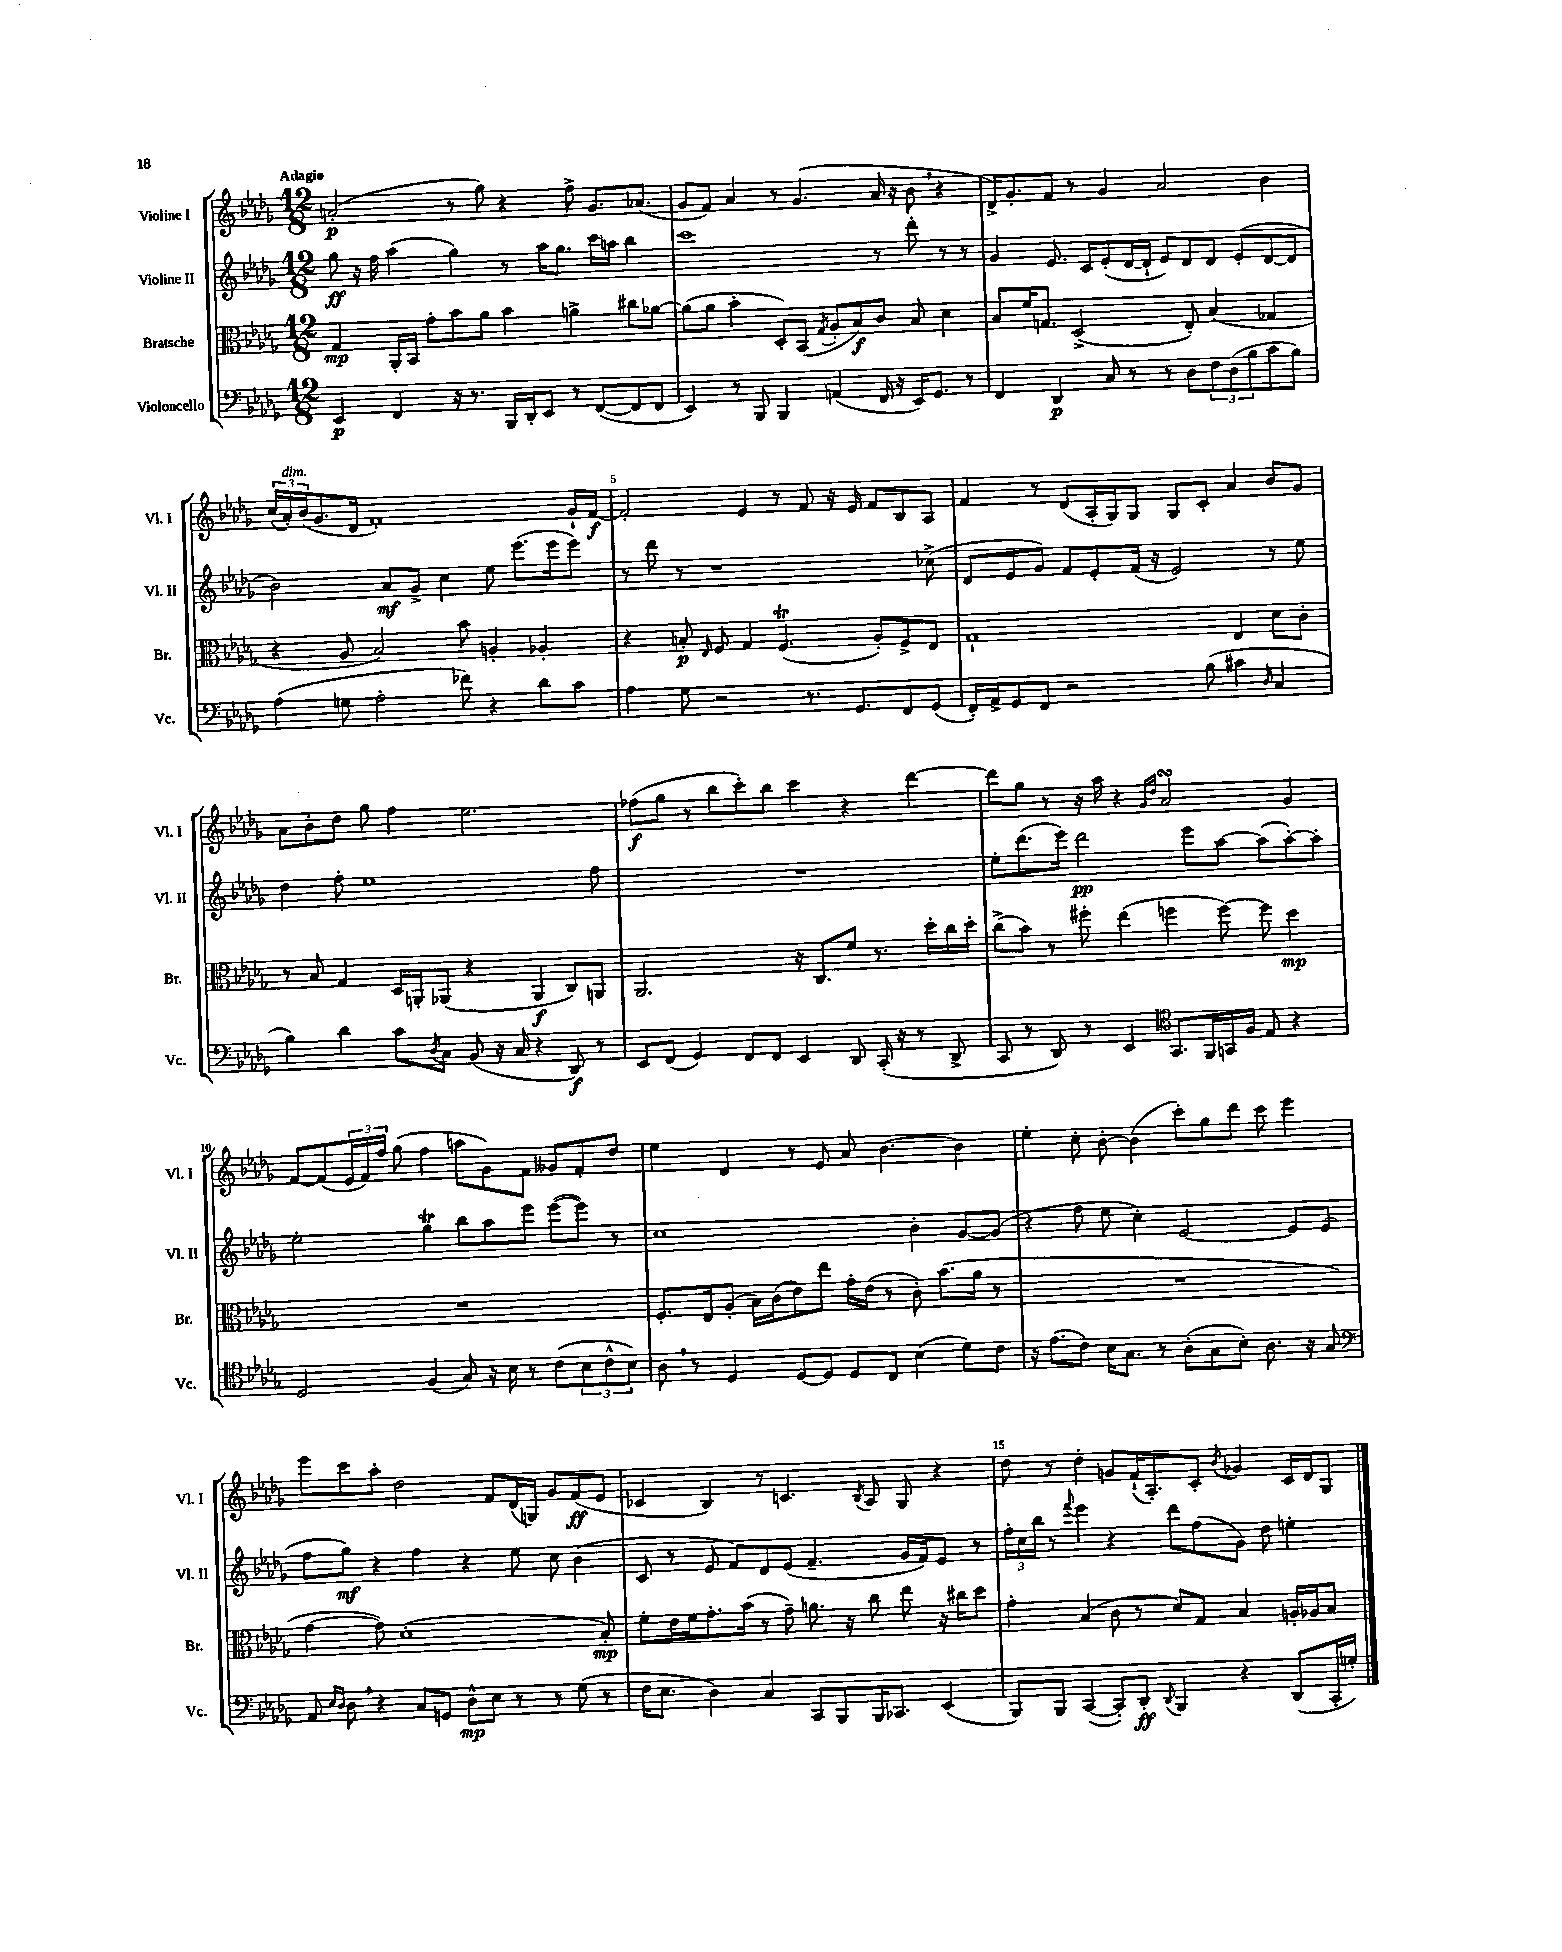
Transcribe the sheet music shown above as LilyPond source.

<<
\new StaffGroup <<
\new Staff = "s0" \with { instrumentName = "Violine I" shortInstrumentName = "Vl. I" } {
    \clef treble \key des \major \numericTimeSignature \time 12/8 \tempo "Adagio"
    a'2-.\p( r8 ges''8) r4 f''8-> ges'8. aes'8.( |
    ges'8 f'8) aes'4 r8 ges'4.( aes'16 r16 bes'8 \breathe r4 |
    des'16->) ges'8.-. f'8 r8 ges'4 aes'2 bes'4 |
    \tuplet 3/2 { c''16( aes'16-.^\markup { \italic "dim." }) bes'16( } ges'8. des'16 f'1-.) ges'16-! f'16~\f |
    f'2-. ees'4 r8 f'8 r16 ees'16 f'8 bes8 aes8 |
    f'4 r8 des'8( aes16-. ges16) ges8 ges8 c'8-. aes'4 bes'8 ges'8 |
    aes'8 bes'8-. des''8 ges''8 f''4 ees''2. |
    fes''8\f( ges''8 r8 bes''8 c'''8-.) bes''8 c'''4 r4 des'''4~ |
    des'''8 ges''8 r8 r16 aes''16 r4 \grace { ges'16 des''16 } aes'2\turn ges'4 |
    f'8~ f'8( \tuplet 3/2 { ees'16 f'16) f''16 } ges''8( f''4 a''8 ges'8) f'8 geses'8 f'8-. des''8 |
    ees''4 des'4 r8 ees'8 aes'8 bes'4.~ bes'4 |
    ees''4-. c''8-. bes'8~-. bes'4( c'''8-.) ges''8 des'''8 c'''8 ees'''4 |
    ees'''8 c'''8 aes''8-. des''2 f'8 des'16( g16) ges'8 f'8\ff( ees'8 |
    ces'4 bes4) r8 c'4. \acciaccatura { bes8 } aes8 ges8 r4 |
    des''8 r8 des''4-. g'8 f'16-!( aes8.-.) c'8-. \acciaccatura { bes'8 } ges'4 c'16 des'16 ges8 \bar "|." |
}
\new Staff = "s1" \with { instrumentName = "Violine II" shortInstrumentName = "Vl. II" } {
    \clef treble \key des \major \numericTimeSignature \time 12/8
    ges''8\ff r16 f''16 aes''4( ges''4) r8 aes''16 ges''8. c'''16 a''16 bes''4 |
    c'''1 r8 des'''8-. r8 r8 |
    ges'4 ees'8. c'16 ees'8-.( des'16~ des'16-! ees'8) des'8 des'8 ees'8-.( des'8~ des'8 |
    bes'2) aes'8\mf ges'8-> c''4 ees''8 ees'''8.( ees'''16 ees'''8) |
    r8 des'''8 r8 r1 ces''8->( |
    des'8 ees'8 ges'8) f'8 ees'8-. f'16( r16 ees'2) r8 ees''8 |
    des''4 f''8-. ees''1 f''8 |
    R1. |
    ees''8-. des'''8.( ees'''16) des'''2\pp ees'''8 aes''8~ aes''8( aes''8~-.) aes''8-. |
    ees''2-. ges''4\trill bes''8 aes''8 ees'''8 ees'''8~( ees'''8) r8 |
    c''1 bes'4-. ges'8~ ges'8( |
    r4 f''8 ees''8 c''4-.) ees'2~ ees'8 ees'8( |
    f''8 ges''8\mf) r4 f''4 r4 ees''8 c''8 bes'4( |
    c'8 r8 ees'8 f'8) des'8 ees'8( f'4.-- ges'16 f'16) ees'8 r8 |
    \tuplet 3/2 { f''16-. c''16 bes''16 } r8 \appoggiatura { f'''8 } ees'''4 r4 des'''8 f''8( ges'8) des''8 e''4-. \bar "|." |
}
\new Staff = "s2" \with { instrumentName = "Bratsche" shortInstrumentName = "Br." } {
    \clef alto \key des \major \numericTimeSignature \time 12/8
    ges4\mp aes,16-. bes,16 ges'8-. bes'8 aes'8 bes'4 a'4-> cis''8 aes'8~ |
    aes'8( aes'8 bes'4-. des8-.) bes,8( \acciaccatura { ges8 } aes8-. bes8\f) c'8 bes8 des'4 |
    bes8 f'16 g8. des2->( ees8-.) bes4( ges4 |
    r4 aes8 bes2) bes'8 a4-. aes4-. |
    r4 b8-.\p \grace { ees16 } f8 ges4 f4.\trill( aes8-.) f8-> ees8 |
    ges1-! ees4 des'8 c'8-. |
    r8 bes8 ges4 des16 a,16-. aes,8( r4 aes,4\f c8) a,8 |
    aes,2. r16 c8. f'8 r8. des''16-. c''16 des''16-. |
    c''8->( bes'8) r8 fis''8-. ees''4( f''4 f''8~) f''8 des''4\mp |
    R1. |
    f8.-. ees16 aes8-.( bes16) c'16( ees'8) ees''8 ges'16-. ees'16( r8 c'8-.) bes'8.( aes'16 r8 |
    R1. |
    ges'4~ ges'8) des'1-.( bes8-.\mp) |
    f'8-. ees'16 f'16 ges'8.-. bes'16( r8 ges'8--) a'8. r16 c''8 ees''8 r16 cis''16 des''8 |
    ges'4-. bes4( c'8 r8 des'8) ges8 bes4 a16-. aes16 bes8 \bar "|." |
}
\new Staff = "s3" \with { instrumentName = "Violoncello" shortInstrumentName = "Vc." } {
    \clef bass \key des \major \numericTimeSignature \time 12/8
    ees,4\p f,4 r16 r8. bes,,16 des,16-. ees,8 r8 f,8~( f,8 f,8 |
    ees,4) r8 bes,,8 bes,,4 a,4( f,16 r16 ees,16) ges,8. r8 |
    f,4 des,4\p c8 r8 r8 des8 \tuplet 3/2 { f8 des8( bes8 } c'8 bes8) |
    aes4( g8 aes2-. fes'8) r4 des'8 c'8 |
    aes4 ges8 r2 r8. ges,8. f,8 ges,8( |
    f,16-.) aes,16-> ges,8 f,8 r2 bes8( cis'4 \grace { des16 } c4 |
    bes4) des'4 c'8 \acciaccatura { des8 } c8 bes,8( r16 c16 r4 des,8\f) r8 |
    ees,8 f,8( ges,4) f,8 f,8 ees,4 des,8 c,16-.( r16 r8 des,8-> |
    c,8 r8 des,8) r8 ees,4 \clef tenor ges,8. f,16 g,16 f16 ees8 r4 |
    des2 f4( ges8) r16 bes16 r8 c'8( \tuplet 3/2 { bes8 c'8-^ bes8) } |
    aes8 \breathe r8 des4 des8~ des8 des8 c8 bes4( des'8) c'8 |
    r16 ees'8.( c'8) bes16 ges8. r8 aes8-.( ges8 bes8-.) aes8. r16 ges8 |
    \clef bass aes,8 \grace { ees16 des16 } des8 \breathe r4 c8 g,8 des8-^\mp ees8 r8 r8 ges8( r8 |
    f16 ees8. des4) c4 c,8 bes,,8 bes,,16 ces,8. ees,4( |
    bes,,8) bes,,8 c,4~( c,8-.) des,8-.\ff \appoggiatura { des,8 } bes,,4 r4 des,8( c,16-. g16-.) \bar "|." |
}
>>
>>
\layout { \context { \Score \override BarNumber.break-visibility = ##(#f #t #t) barNumberVisibility = #(every-nth-bar-number-visible 5) } }
